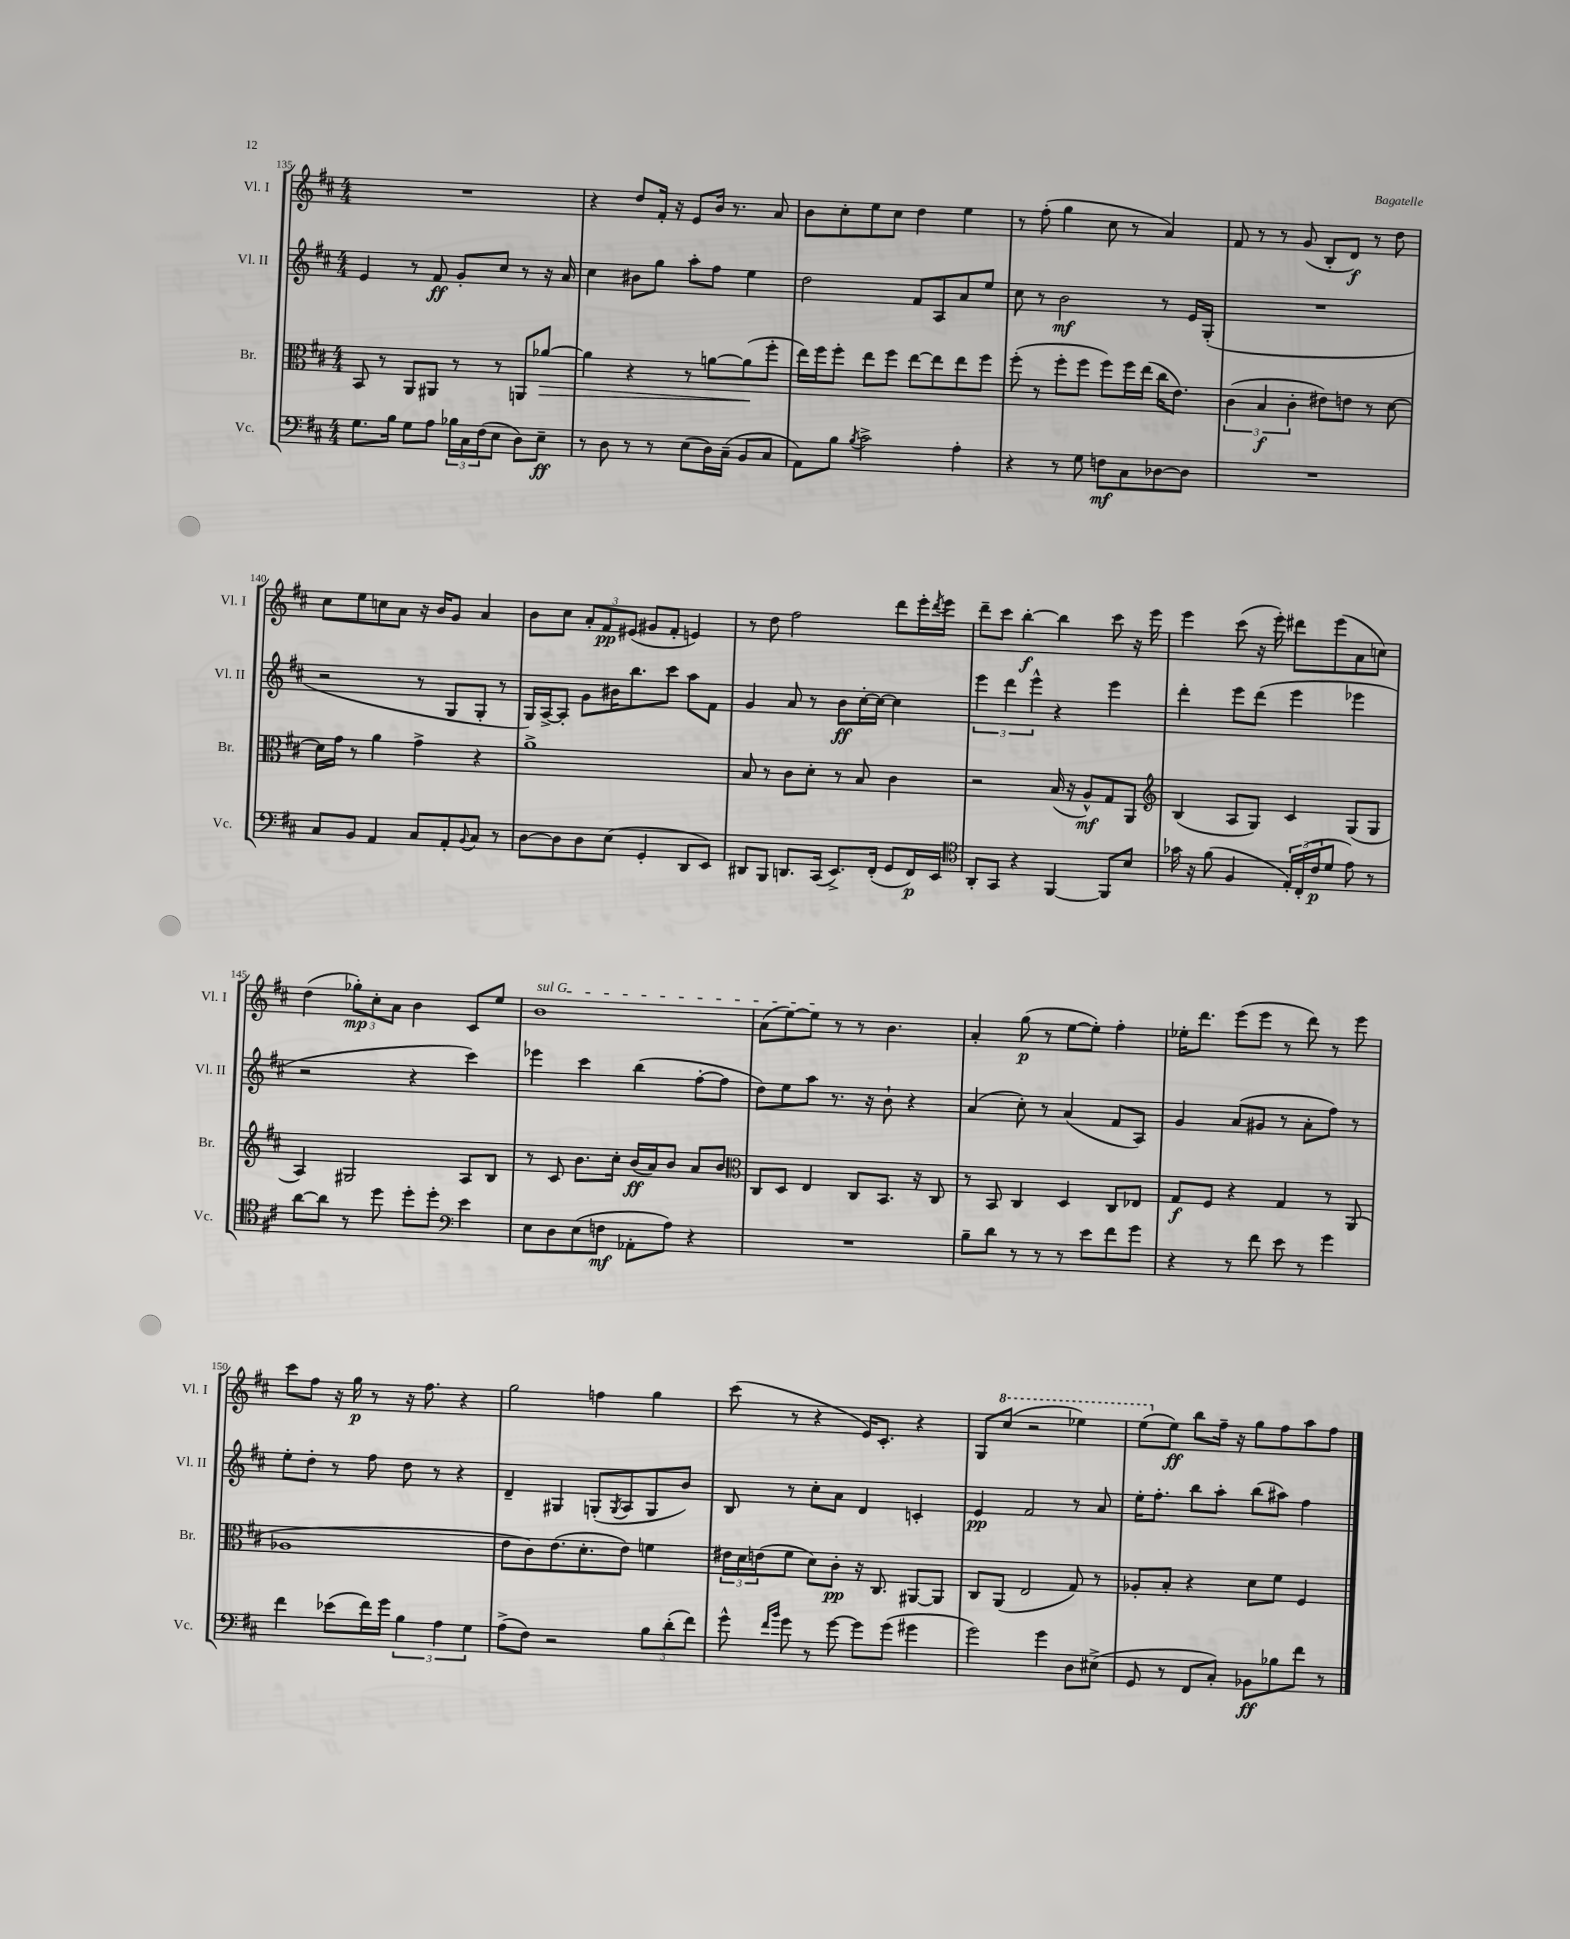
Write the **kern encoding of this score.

**kern	**dynam	**kern	**dynam	**kern	**dynam	**kern	**dynam
*part4	*part4	*part3	*part3	*part2	*part2	*part1	*part1
*staff4	*staff4	*staff3	*staff3	*staff2	*staff2	*staff1	*staff1
*I"Vc.	*	*I"Br.	*	*I"Vl. II	*	*I"Vl. I	*
*I'Vc.	*	*I'Br.	*	*I'Vl. II	*	*I'Vl. I	*
*clefF4	*	*clefC3	*	*clefG2	*	*clefG2	*
*k[f#c#]	*	*k[f#c#]	*	*k[f#c#]	*	*k[f#c#]	*
*M4/4	*	*M4/4	*	*M4/4	*	*M4/4	*
=135	=135	=135	=135	=135	=135	=135	=135
8.G\L	.	8BB/	.	4e/	.	1r	.
.	.	8r	.	.	.	.	.
16B\Jk	.	.	.	.	.	.	.
8G\L	.	8AA/L	.	8r	.	.	.
8A\J	.	8AA#X/J	.	8f#/	ff	.	.
24B-X\LL	.	8r	.	8g'/L	.	.	.
24C#\	.	.	.	.	.	.	.
(24F#\J	.	.	.	.	.	.	.
8E\J	.	8r	.	8cc#/J	.	.	.
8D\L)	.	8AAn/L	.	8r	.	.	.
!	!	!	!LO:HP:b	!	!	!	!
8E~\J	ff	[8a-X/J	>	16r	.	.	.
.	.	.	.	16a/	.	.	.
=136	=136	=136	=136	=136	=136	=136	=136
8r	.	4a-\]	.	4cc#\	.	4r	.
8D\	.	.	.	.	.	.	.
8r	.	4r	.	8b#X\L	.	8dd/L	.
8r	.	.	.	8gg\J	.	16f#'/Jk	.
.	.	.	.	.	.	16r	.
(8E\L	.	8r	.	8aa'\L	.	8e/L	.
16D\L)	.	[8an\L	.	8ff#\J	.	16b/Jk	.
(16C#~\JJ	.	.	.	.	.	8.r	.
8BB/L	.	(8a\]	.	4ee\	.	.	.
8C#/J	.	8ff#'\J	]	.	.	8a/	.
=137	=137	=137	=137	=137	=137	=137	=137
8AA\L)	.	16ee\LL)	.	2dd\	.	8b\L	.
.	.	16ff#\J	.	.	.	.	.
8B\J	.	8ff#'\J	.	.	.	8cc#'\	.
8qB/	.	.	.	.	.	.	.
2c#^\	.	8ee\L	.	.	.	8ee\	.
.	.	8ff#\J	.	.	.	8cc#\J	.
.	.	[8ee\L	.	8f#/L	.	4dd\	.
.	.	8ee\]	.	8A/	.	.	.
4A'\	.	8ee\	.	8a/	.	4ee\	.
.	.	8ff#\J	.	8ee/J	.	.	.
=138	=138	=138	=138	=138	=138	=138	=138
4r	.	(8ff#'\	.	8cc#\	.	8r	.
.	.	8r	.	8r	.	(8ff#'\	.
8r	.	8ff#'\L	.	2b\	mf	4gg\	.
8G\	.	8ff#\J	.	.	.	.	.
8Fn\L	mf	8ff#\L)	.	.	.	8cc#\	.
8C#\	.	16ff#\L	.	.	.	8r	.
.	.	(16ee\JJ	.	.	.	.	.
[8D-X\	.	16cc#\KL	.	8r	.	4a/)	.
.	.	8.e\J)	.	.	.	.	.
8D-\J]	.	.	.	16e/LL	.	.	.
.	.	.	.	(16G'/JJ	.	.	.
=139	=139	=139	=139	=139	=139	=139	=139
1r	.	(6c#\	.	1r	.	8f#/	.
.	.	.	.	.	.	8r	.
.	.	6B/	f	.	.	.	.
.	.	.	.	.	.	8r	.
.	.	6c#'\	.	.	.	.	.
.	.	.	.	.	.	(8g/	.
.	.	8e#X\L)	.	.	.	8B'/L	.
.	.	8en\J	.	.	.	8d/J)	f
.	.	8r	.	.	.	8r	.
.	.	[8d\	.	.	.	8dd\	.
!!LO:LB:g=z
=140	=140	=140	=140	=140	=140	=140	=140
8C#/L	.	16d\LL]	.	2r	.	8cc#\L	.
.	.	16g\JJ	.	.	.	.	.
8BB/J	.	8r	.	.	.	8ee\	.
4AA/	.	4a\	.	.	.	8ccn\	.
.	.	.	.	.	.	8a\J	.
8C#/L	.	4g^\	.	8r	.	16r	.
.	.	.	.	.	.	16b/KL	.
8AA'/	.	.	.	8G/L	.	8g/J	.
8qqBB/	.	.	.	.	.	.	.
8C#/J	.	4r	.	8G'/J	.	4a/	.
8r	.	.	.	8r	.	.	.
=141	=141	=141	=141	=141	=141	=141	=141
[8D\L	.	1a^	.	16G/LL)	.	8b\L	.
.	.	.	.	[16A^/J	.	.	.
8D\]	.	.	.	8A'/J]	.	8cc#\J	.
8D\	.	.	.	8g\L	.	12a'/L	.
.	.	.	.	.	.	12f#/	pp
(8E\J	.	.	.	16b#X\K	.	.	.
.	.	.	.	.	.	(12e#X/J	.
.	.	.	.	8.bb\	.	.	.
4GG'/	.	.	.	.	.	8g#X/L	.
.	.	.	.	8ccc#\J	.	8f#'/J	.
8DD/L	.	.	.	8aa\L	.	4en/)	.
8EE/J)	.	.	.	8f#\J	.	.	.
=142	=142	=142	=142	=142	=142	=142	=142
8DD#X/L	.	8B/	.	4g/	.	8r	.
8BBB/J	.	8r	.	.	.	8dd\	.
8.DDn/L	.	8c#\L	.	8a/	.	2ff#\	.
.	.	8d'\J	.	8r	.	.	.
(16CC#/Jk	.	.	.	.	.	.	.
8.EE^/L)	.	8r	.	8b\L	ff	.	.
.	.	8B/	.	[16cc#'\L	.	.	.
(16FF#'/Jk	.	.	.	16cc#\JJ_	.	.	.
8GG/L	.	4c#\	.	4cc#\]	.	8ddd\L	.
16FF#/L)	p	.	.	.	.	16eee'\L	.
.	.	.	.	.	.	8qddd/	.
16EE/JJ	.	.	.	.	.	16eee\JJ	.
=143	=143	=143	=143	=143	=143	=143	=143
*clefC4	*	*	*	*	*	*	*
8AA'/L	.	2r	.	6eee\	.	8ddd~\L	.
8GG/J	.	.	.	.	.	8ccc#\J	.
.	.	.	.	6ddd\	.	.	.
4r	.	.	.	.	.	[4bb'\	f
.	.	.	.	6eee^^\	.	.	.
[4FF#/	.	(16B/	.	4r	.	4bb\]	.
.	.	16r	.	.	.	.	.
.	.	8A^^/L)	mf	.	.	.	.
8FF#/L]	.	8G/	.	4eee\	.	8ccc#\	.
8B/J	.	8AA/J	.	.	.	16r	.
.	.	.	.	.	.	16eee\	.
=144	=144	=144	=144	=144	=144	=144	=144
*	*	*clefG2	*	*	*	*	*
16g-X\	.	(4B/	.	4ddd'\	.	4eee\	.
16r	.	.	.	.	.	.	.
(8f#\	.	.	.	.	.	.	.
4F#/	.	8A/L	.	8eee\L	.	(8ccc#\	.
.	.	8G/J)	.	(8ddd\J	.	16r	.
.	.	.	.	.	.	16eee'\)	.
24E'/LL)	.	4c#/	.	4eee\	.	8ddd#X\L	.
(24C#'/	.	.	.	.	.	.	.
24c#/J	p	.	.	.	.	.	.
8d/J	.	.	.	.	.	(8eee\	.
8e\)	.	(8G/L	.	4eee-X\	.	8a\	.
8r	.	8G/J	.	.	.	8ccn\J)	.
!!LO:LB:g=z
=145	=145	=145	=145	=145	=145	=145	=145
[8a\L	.	4A/)	.	2r	.	(4dd\	.
8a\J]	.	.	.	.	.	.	.
8r	.	2G#X/	.	.	.	12gg-X'\L)	mp
.	.	.	.	.	.	12cc#'\	.
8dd\	.	.	.	.	.	.	.
.	.	.	.	.	.	12a\J	.
8dd'\L	.	.	.	4r	.	4b\	.
8dd'\J	.	.	.	.	.	.	.
*clefF4	*	*	*	*	*	*	*
4e\	.	8A/L	.	4ccc#\)	.	8c#/L	.
.	.	8B/J	.	.	.	8ee/J	.
=146	=146	=146	=146	=146	=146	=146	=146
!	!	!	!	!	!	!LO:TX:a:i:t=sul G	!
8E\L	.	8r	.	4eee-X\	.	1b	.
8D\	.	8c#/	.	.	.	.	.
(8E\	.	8.b\L	.	4ccc#\	.	.	.
8Fn\J	mf	.	.	.	.	.	.
.	.	16cc#'\Jk	.	.	.	.	.
8AA-X'\L	.	(16b/LL	ff	(4bb\	.	.	.
.	.	16a/J)	.	.	.	.	.
8A\J)	.	8b/J	.	.	.	.	.
4r	.	8a/L	.	[8ff#'\L	.	.	.
.	.	8b/J	.	8ff#\J]	.	.	.
=147	=147	=147	=147	=147	=147	=147	=147
*	*	*clefC3	*	*	*	*	*
1r	.	8C#/L	.	8dd\L)	.	(8a\L	.
.	.	8D/J	.	8ee\	.	[8ee\)	.
.	.	4E/	.	8aa\J	.	8ee\J]	.
.	.	.	.	8.r	.	8r	.
.	.	8C#/L	.	.	.	8r	.
.	.	.	.	16r	.	.	.
.	.	8.BB/J	.	8b`\	.	4.b\	.
.	.	.	.	4r	.	.	.
.	.	16r	.	.	.	.	.
.	.	8C#/	.	.	.	.	.
=148	=148	=148	=148	=148	=148	=148	=148
8B~\L	.	8r	.	(4a/	.	4a'/	.
8d\J	.	8BB/	.	.	.	.	.
8r	.	4C#/	.	8cc#'\)	.	(8gg\	p
8r	.	.	.	8r	.	8r	.
8r	.	4D/	.	(4a/	.	[8ee\L	.
8e\L	.	.	.	.	.	8ee'\J])	.
8f#\	.	8C#/L	.	8f#/L	.	4ff#'\	.
8g\J	.	8E-X/J	.	8A/J)	.	.	.
=149	=149	=149	=149	=149	=149	=149	=149
4r	.	8G/L	f	4g/	.	16ee-X'\KL	.
.	.	.	.	.	.	8.ddd\J	.
.	.	8F#/J	.	.	.	.	.
8r	.	4r	.	(8a/L	.	(8eee\L	.
8f#\	.	.	.	8g#X/J	.	8eee\J	.
8e\	.	4G/	.	8r	.	8r	.
8r	.	.	.	8a'\L	.	8ddd\)	.
4g\	.	8r	.	8ff#\J)	.	8r	.
.	.	(8AA/	.	8r	.	8eee\	.
!!LO:LB:g=z
=150	=150	=150	=150	=150	=150	=150	=150
4f#\	.	1A-X	.	8ee'\L	.	8ccc#\L	.
.	.	.	.	8dd'\J	.	8ff#\J	.
(8e-X\L	.	.	.	8r	.	16r	.
.	.	.	.	.	.	16gg\	p
16f#\L)	.	.	.	8ff#\	.	8r	.
16g\JJ	.	.	.	.	.	.	.
6B\	.	.	.	8dd\	.	16r	.
.	.	.	.	.	.	8.ff#\	.
.	.	.	.	8r	.	.	.
6A\	.	.	.	.	.	.	.
.	.	.	.	4r	.	4r	.
6G\	.	.	.	.	.	.	.
=151	=151	=151	=151	=151	=151	=151	=151
(8A^\L	.	8e\L	.	4d~/	.	2gg\	.
8F#\J)	.	8c#\)	.	.	.	.	.
2r	.	(8.e\	.	4G#X/	.	.	.
.	.	8.d'\	.	.	.	.	.
.	.	.	.	(8Gn'/L	.	4ffn\	.
.	.	.	.	8qG/	.	.	.
.	.	8e\J)	.	8A/	.	.	.
12B\L	.	4fn\	.	8G/	.	4gg\	.
(12d'\	.	.	.	.	.	.	.
.	.	.	.	8b/J)	.	.	.
12f#\J)	.	.	.	.	.	.	.
=152	=152	=152	=152	=152	=152	=152	=152
8g^^\	.	24e#X\LL	.	8B/	.	(8ccc#\	.
.	.	24d\	.	.	.	.	.
.	.	(24en\J	.	.	.	.	.
16qqf#/LL	.	.	.	.	.	.	.
16qqb/JJ	.	.	.	.	.	.	.
8g\	.	8f#\J	.	8r	.	8r	.
8r	.	8d\L)	.	8cc#'\L	.	4r	.
[8g\	.	8c#'\J	pp	8a\J	.	.	.
8g\L]	.	16r	.	4d/	.	16e/KL)	.
.	.	8.C#/	.	.	.	8.c#'/J	.
(8g\J	.	.	.	.	.	.	.
4g#X\	.	[8AA#X/L	.	4cn'/	.	4r	.
.	.	8AA#/J]	.	.	.	.	.
=153	=153	=153	=153	=153	=153	=153	=153
2g\)	.	8C#/L	.	4e/	pp	8G/L	.
*	*	*	*	*	*	*8va	*
.	.	(8AA/J	.	.	.	(8ccc#/J	.
.	.	2E/	.	2f#/	.	2r	.
4g\	.	.	.	.	.	.	.
8D\L	.	8G/)	.	8r	.	4eee-X\)	.
(8E#X^\J	.	8r	.	8a/	.	.	.
=154	=154	=154	=154	=154	=154	=154	=154
8GG/	.	8A-X'/L	.	16ee'\KL	.	(8eee\L	.
.	.	.	.	8.ff#'\J	.	.	.
*	*	*	*	*	*	*X8va	*
8r	.	8B'/J	.	.	.	8ee\J)	ff
8FF#/L	.	4r	.	8bb\L	.	8bb\L	.
8C#'/J)	.	.	.	8aa'\J	.	16ff#~\Jk	.
.	.	.	.	.	.	16r	.
8BB-X\L	ff	8d\L	.	(8bb\L	.	8gg\L	.
8B-X\	.	8f#\J	.	8aa#X\J)	.	8ff#\	.
8f#\J	.	4F#/	.	4ff#\	.	8aa\	.
8r	.	.	.	.	.	8ff#\J	.
==	==	==	==	==	==	==	==
*-	*-	*-	*-	*-	*-	*-	*-
